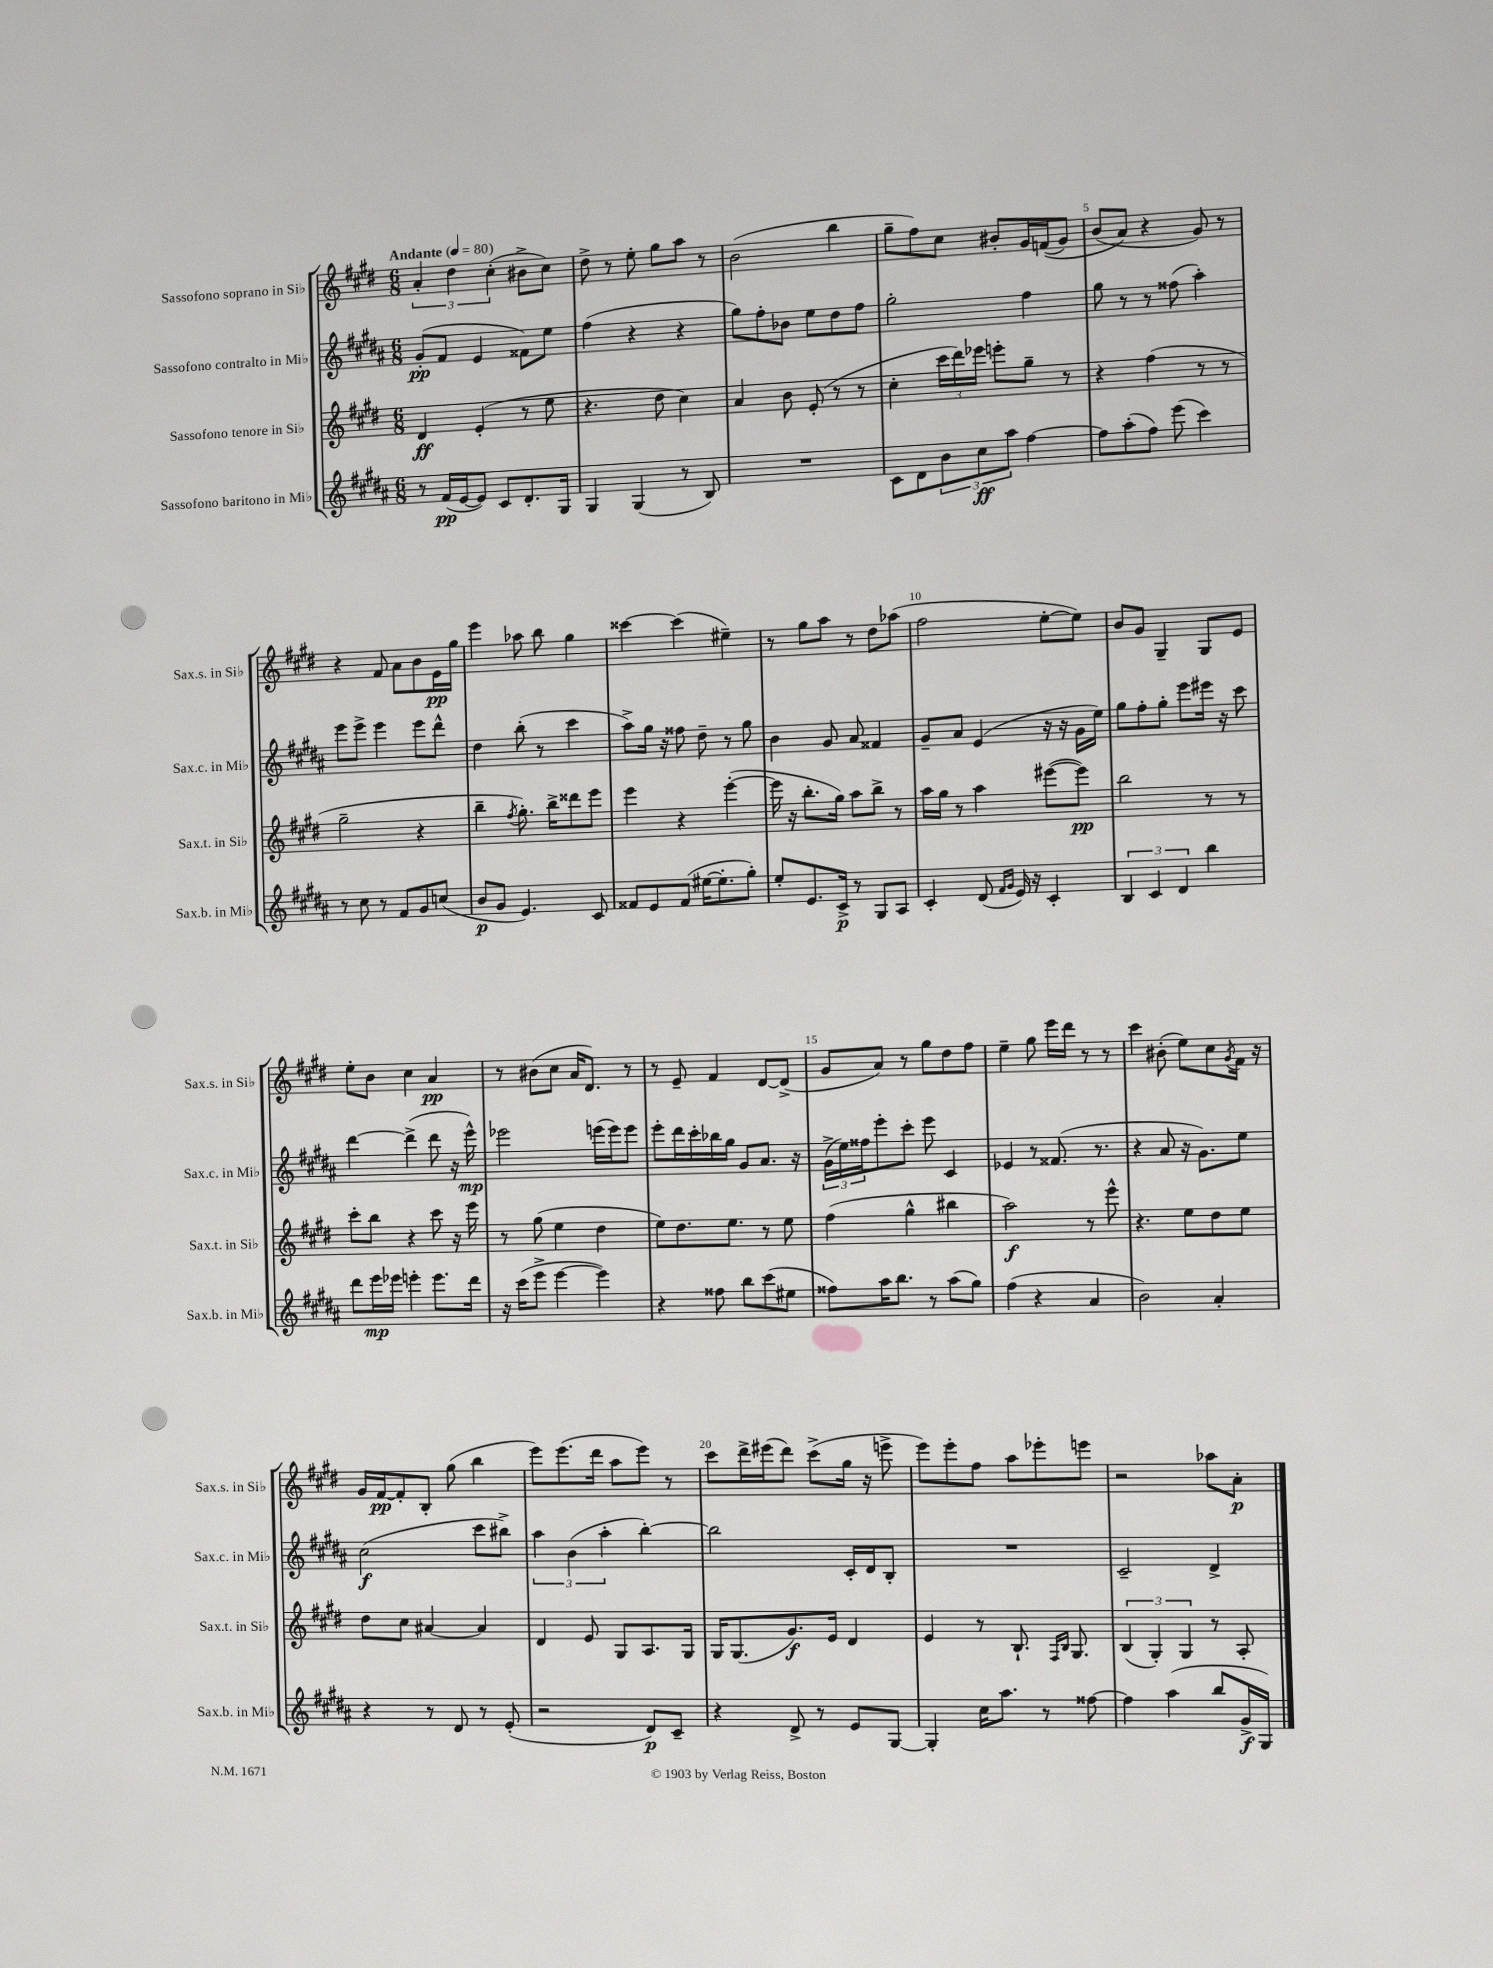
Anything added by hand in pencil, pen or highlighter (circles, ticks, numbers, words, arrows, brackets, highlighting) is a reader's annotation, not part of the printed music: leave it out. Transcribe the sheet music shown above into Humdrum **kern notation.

**kern	**dynam	**kern	**dynam	**kern	**dynam	**kern	**dynam
*part4	*part4	*part3	*part3	*part2	*part2	*part1	*part1
*staff4	*staff4	*staff3	*staff3	*staff2	*staff2	*staff1	*staff1
*I"Sassofono baritono in Mi♭	*	*I"Sassofono tenore in Si♭	*	*I"Sassofono contralto in Mi♭	*	*I"Sassofono soprano in Si♭	*
*I'Sax.b. in Mi♭	*	*I'Sax.t. in Si♭	*	*I'Sax.c. in Mi♭	*	*I'Sax.s. in Si♭	*
*clefG2	*	*clefG2	*	*clefG2	*	*clefG2	*
*k[f#c#g#d#a#]	*	*k[f#c#g#d#]	*	*k[f#c#g#d#a#]	*	*k[f#c#g#d#]	*
*M6/8	*	*M6/8	*	*M6/8	*	*M6/8	*
*MM80	*	*MM80	*	*MM80	*	*MM80	*
=1	=1	=1	=1	=1	=1	=1	=1
!	!	!	!	!	!	!LO:TX:a:B:t=Andante	!
8r	.	4d#/	ff	(8g#'/L	pp	6a'/	.
(16f#/LL	pp	.	.	8f#/J	.	.	.
.	.	.	.	.	.	6dd#\	.
[16e/J	.	.	.	.	.	.	.
8e/J])	.	(4e'/	.	4e/	.	.	.
.	.	.	.	.	.	(6cc#'\	.
8c#/L	.	.	.	.	.	.	.
8.d#'/	.	8r	.	8f##X\L)	.	8b#X^\L	.
.	.	8ee\	.	8ee\J	.	8cc#\J)	.
16G#/Jk	.	.	.	.	.	.	.
=2	=2	=2	=2	=2	=2	=2	=2
4G#/	.	4.r	.	(4ff#\	.	8dd#^\	.
.	.	.	.	.	.	8r	.
(4G#/	.	.	.	4r	.	8ee'\	.
.	.	8dd#\	.	.	.	8gg#\L	.
8r	.	4cc#\)	.	4r	.	8aa\J	.
8B/)	.	.	.	.	.	8r	.
=3	=3	=3	=3	=3	=3	=3	=3
2.r	.	4a/	.	8gg#\L)	.	(2b\	.
.	.	.	.	8ff#'\	.	.	.
.	.	8b\	.	8b-X\J	.	.	.
.	.	(8e'/	.	8ee\L	.	.	.
.	.	8r	.	8dd#\	.	4bb\	.
.	.	8r	.	8ff#\J	.	.	.
=4	=4	=4	=4	=4	=4	=4	=4
8c#\L	.	4cc#'\	.	2gg#'\	.	8gg#~\L	.
8d#\	.	.	.	.	.	8ff#\)	.
12b\	.	24ccc#\LL	.	.	.	8cc#\J	.
.	.	24ddd#\)	.	.	.	.	.
12cc#\	ff	24eee-X\JJ	.	.	.	.	.
.	.	8eeen'\L	.	.	.	8b#X'/L	.
12aa#\J	.	.	.	.	.	.	.
[4ff#\	.	8gg#~\J	.	4ff#\	.	16g#/L	.
.	.	.	.	.	.	((16fn/J	.
.	.	8r	.	.	.	8g#/J)	.
=5	=5	=5	=5	=5	=5	=5	=5
8ff#\L]	.	4r	.	8gg#\	.	(8b/L	.
(8aa#'\	.	.	.	8r	.	8a/J)	.
8ff#\J)	.	(4ff#\	.	8r	.	4r	.
(8eee\	.	.	.	(8ff##X\	.	.	.
4ccc#\)	.	8r	.	4aa#'\)	.	8g#/)	.
.	.	8r	.	.	.	8r	.
!!LO:LB:g=z
=6	=6	=6	=6	=6	=6	=6	=6
8r	.	2gg#~\	.	8eee\L	.	4r	.
8cc#\	.	.	.	8eee^\J	.	.	.
8r	.	.	.	4eee\	.	8f#/	.
8f#/L	.	.	.	.	.	8a\L	.
8g#/	.	4r	.	8eee\L	.	8b\	.
(8ccn/J	.	.	.	8ddd#^^\J	.	16e\L	pp
.	.	.	.	.	.	16gg#\JJ	.
=7	=7	=7	=7	=7	=7	=7	=7
8b/L	p	4bb~\	.	4dd#\	.	4eee\	.
8g#/J	.	.	.	.	.	.	.
.	.	8qff#/	.	.	.	.	.
4.e/)	.	8.gg#'\)	.	(8bb'\	.	8aa-X\	.
.	.	.	.	8r	.	8bb\	.
.	.	16bb^\KL	.	.	.	.	.
.	.	8ddd##X\	.	4ccc#\	.	4gg#\	.
8c#/	.	8eee\J	.	.	.	.	.
=8	=8	=8	=8	=8	=8	=8	=8
8f##X/L	.	4eee\	.	8aa#^\L)	.	[4ccc##X\	.
8e/	.	.	.	16gg#\Jk	.	.	.
.	.	.	.	16r	.	.	.
(8f##/J	.	4r	.	8ff##X\	.	(4ccc##\]	.
[16ee#X\KL	.	.	.	8dd#~\	.	.	.
8.ee#'\]	.	.	.	.	.	.	.
.	.	([4eee'\	.	8r	.	4ee#X~\)	.
8gg#'\J)	.	.	.	8gg#\	.	.	.
=9	=9	=9	=9	=9	=9	=9	=9
8ee'/L	.	16eee\]	.	4b\	.	8r	.
.	.	16r	.	.	.	.	.
8.e/	.	8.bb'\L	.	.	.	8gg#\L	.
.	.	.	.	8g#/	.	8aa\J	.
16c#^/Jk	p	16gg#\Jk)	.	.	.	.	.
8r	.	8aa\L	.	8a#/	.	8r	.
8G#/L	.	8bb^\J	.	4f##X/	.	8dd#\L	.
8A#/J	.	8r	.	.	.	(8aa-X\J	.
=10	=10	=10	=10	=10	=10	=10	=10
4c#'/	.	16aa\LL	.	8g#~/L	.	2ff#\	.
.	.	16gg#\JJ	.	.	.	.	.
.	.	8r	.	8a#/J	.	.	.
(8d#/	.	4aa\	.	(4e/	.	.	.
16qqf#/LL	.	.	.	.	.	.	.
16qqg#/JJ	.	.	.	.	.	.	.
16e/)	.	.	.	.	.	.	.
16r	.	.	.	.	.	.	.
4c#'/	.	([8eee#X\L	.	16r	.	[8ee'\L	.
.	.	.	.	16r	.	.	.
.	.	8eee#\J])	pp	16g#\LL	.	8ee\J])	.
.	.	.	.	16ee\JJ)	.	.	.
=11	=11	=11	=11	=11	=11	=11	=11
6B/	.	2bb\	.	8gg#\L	.	8b/L	.
.	.	.	.	8ff#'\	.	8g#/J	.
6c#/	.	.	.	.	.	.	.
.	.	.	.	8gg#'\J	.	4G#~/	.
6d#/	.	.	.	.	.	.	.
.	.	.	.	8eee\L	.	.	.
4bb\	.	8r	.	16eee#X\Jk	.	8G#/L	.
.	.	.	.	16r	.	.	.
.	.	8r	.	8ccc#\	.	8e/J	.
!!LO:LB:g=z
=12	=12	=12	=12	=12	=12	=12	=12
8ddd#\L	.	8ccc#'\L	.	[4ddd#\	.	8ee'\L	.
16eee\L	mp	8bb\J	.	.	.	8b\J	.
16eee-X\JJ	.	.	.	.	.	.	.
4eeen'\	.	4r	.	(4ddd#^\]	.	4cc#\	.
8.eee\L	.	8ccc#\	.	8ddd#\	.	4a/	pp
.	.	16r	.	16r	.	.	.
16ddd#\Jk	.	16eee\	.	16eee^^\)	mp	.	.
=13	=13	=13	=13	=13	=13	=13	=13
16r	.	8r	.	2eee-X\	.	8r	.
(16ccc#\KL	.	.	.	.	.	.	.
8eee^\J	.	(8gg#\	.	.	.	(8b#X\L	.
[4eee\	.	4ee\	.	.	.	8cc#\J	.
.	.	.	.	.	.	16a/KL	.
.	.	.	.	.	.	8.d#/J)	.
4eee\])	.	4dd#\	.	(16eeen\LL	.	.	.
.	.	.	.	16eee\J)	.	.	.
.	.	.	.	8eee\J	.	8r	.
=14	=14	=14	=14	=14	=14	=14	=14
4r	.	8ee\L)	.	8eee'\L	.	8r	.
.	.	8.dd#\	.	16ddd#\L	.	8e~/	.
.	.	.	.	16ccc#'\	.	.	.
8ff##X\	.	.	.	16bb-X\	.	4f#/	.
.	.	8.ee\J	.	16gg#\JJ	.	.	.
8bb\L	.	.	.	8g#/L	.	.	.
(8ccc#\	.	8r	.	8.a#/J	.	[8d#/L	.
8ee#X\J	.	8ee\	.	.	.	(8d#^/J]	.
.	.	.	.	16r	.	.	.
=15	=15	=15	=15	=15	=15	=15	=15
8ff##X\L)	.	(4ff#\	.	(24g#^\LL	.	8g#/L	.
.	.	.	.	24ee\)	.	.	.
.	.	.	.	24ff##X\J	.	.	.
16aa#\K	.	.	.	8eee'\	.	8a/J)	.
8.bb\J	.	.	.	.	.	.	.
.	.	4gg#^^\	.	8ccc#'\J	.	8r	.
8r	.	.	.	8eee\	.	8gg#\L	.
(8aa#\L	.	4bb#X\	.	4c#/	.	8dd#\	.
8gg#\J)	.	.	.	.	.	8ff#\J	.
=16	=16	=16	=16	=16	=16	=16	=16
(4ff#\	.	2aa\)	f	4e-X/	.	4ee~\	.
4r	.	.	.	8r	.	8gg#\	.
.	.	.	.	(8.f##X/	.	16eee\LL	.
.	.	.	.	.	.	16ddd#\JJ	.
4a#/	.	8r	.	.	.	8r	.
.	.	.	.	8.r	.	.	.
.	.	8eee^^\	.	.	.	8r	.
=17	=17	=17	=17	=17	=17	=17	=17
2b\)	.	4.r	.	4r	.	4ccc#\	.
.	.	.	.	8a#/	.	(8b#X'\	.
.	.	8ee\L	.	16r	.	8ee\L)	.
.	.	.	.	8.g#\L)	.	.	.
4a#'/	.	8dd#\	.	.	.	8cc#\	.
.	.	.	.	.	.	8qg#/	.
.	.	8ee\J	.	8ee\J	.	16f#\Jk	.
.	.	.	.	.	.	16r	.
!!LO:LB:g=z
=18	=18	=18	=18	=18	=18	=18	=18
4r	.	8dd#\L	.	(2cc#\	f	16g#/LL	.
.	.	.	.	.	.	[16f#/J	pp
.	.	8cc#\J	.	.	.	8f#'/]	.
8r	.	[4a#X/	.	.	.	8B'/J	.
8d#/	.	.	.	.	.	(8gg#\	.
8r	.	4a#/]	.	8ccc#\L	.	4bb\	.
(8e'/	.	.	.	8bb#X^\J)	.	.	.
=19	=19	=19	=19	=19	=19	=19	=19
2r	.	4d#/	.	6aa#\	.	8eee\L)	.
.	.	.	.	.	.	(8.eee\	.
.	.	.	.	(6b\	.	.	.
.	.	8e/	.	.	.	.	.
.	.	.	.	.	.	16ddd#\Jk	.
.	.	.	.	6aa#'\	.	.	.
.	.	8G#/L	.	.	.	8aa\L	.
8d#/L)	p	8.A/	.	[4bb'\)	.	8eee\J)	.
8c#~/J	.	.	.	.	.	8r	.
.	.	16G#/Jk	.	.	.	.	.
=20	=20	=20	=20	=20	=20	=20	=20
4r	.	16G#/KL	.	2bb\]	.	8ccc#\L	.
.	.	(8.G#/	.	.	.	.	.
.	.	.	.	.	.	16ddd#^\L	.
.	.	.	.	.	.	(16eee#X\J	.
8d#^/	.	8.g#/)	f	.	.	8ddd#\J)	.
8r	.	.	.	.	.	(8ccc#^\L	.
.	.	16e/Jk	.	.	.	.	.
8e/L	.	4d#/	.	16c#'/LL	.	16gg#\Jk	.
.	.	.	.	16d#/J	.	16r	.
[8G#/J	.	.	.	8B'/J	.	8eeen^\	.
=21	=21	=21	=21	=21	=21	=21	=21
4G#'/]	.	4e/	.	2.r	.	8eee\L)	.
.	.	.	.	.	.	8eee'\	.
16cc#\KL	.	8r	.	.	.	8ff#\J	.
8.aa#\J	.	.	.	.	.	.	.
.	.	8.B`/	.	.	.	8aa\L	.
8r	.	.	.	.	.	8eee-X'\	.
.	.	16qqF#/LL	.	.	.	.	.
.	.	16qqB/JJ	.	.	.	.	.
.	.	8.G#/	.	.	.	.	.
[8ff##X\	.	.	.	.	.	8eeen\J	.
=22	=22	=22	=22	=22	=22	=22	=22
4ff##\]	.	(6B/	.	2c#~/	.	2r	.
.	.	6G#'/)	.	.	.	.	.
(4aa#\	.	.	.	.	.	.	.
.	.	6G#/	.	.	.	.	.
8bb/L	.	8r	.	4d#^/	.	8aa-X\L	.
16g#^/L	f	8A'/	.	.	.	8a'\J	p
16G#/JJ)	.	.	.	.	.	.	.
==	==	==	==	==	==	==	==
*-	*-	*-	*-	*-	*-	*-	*-
